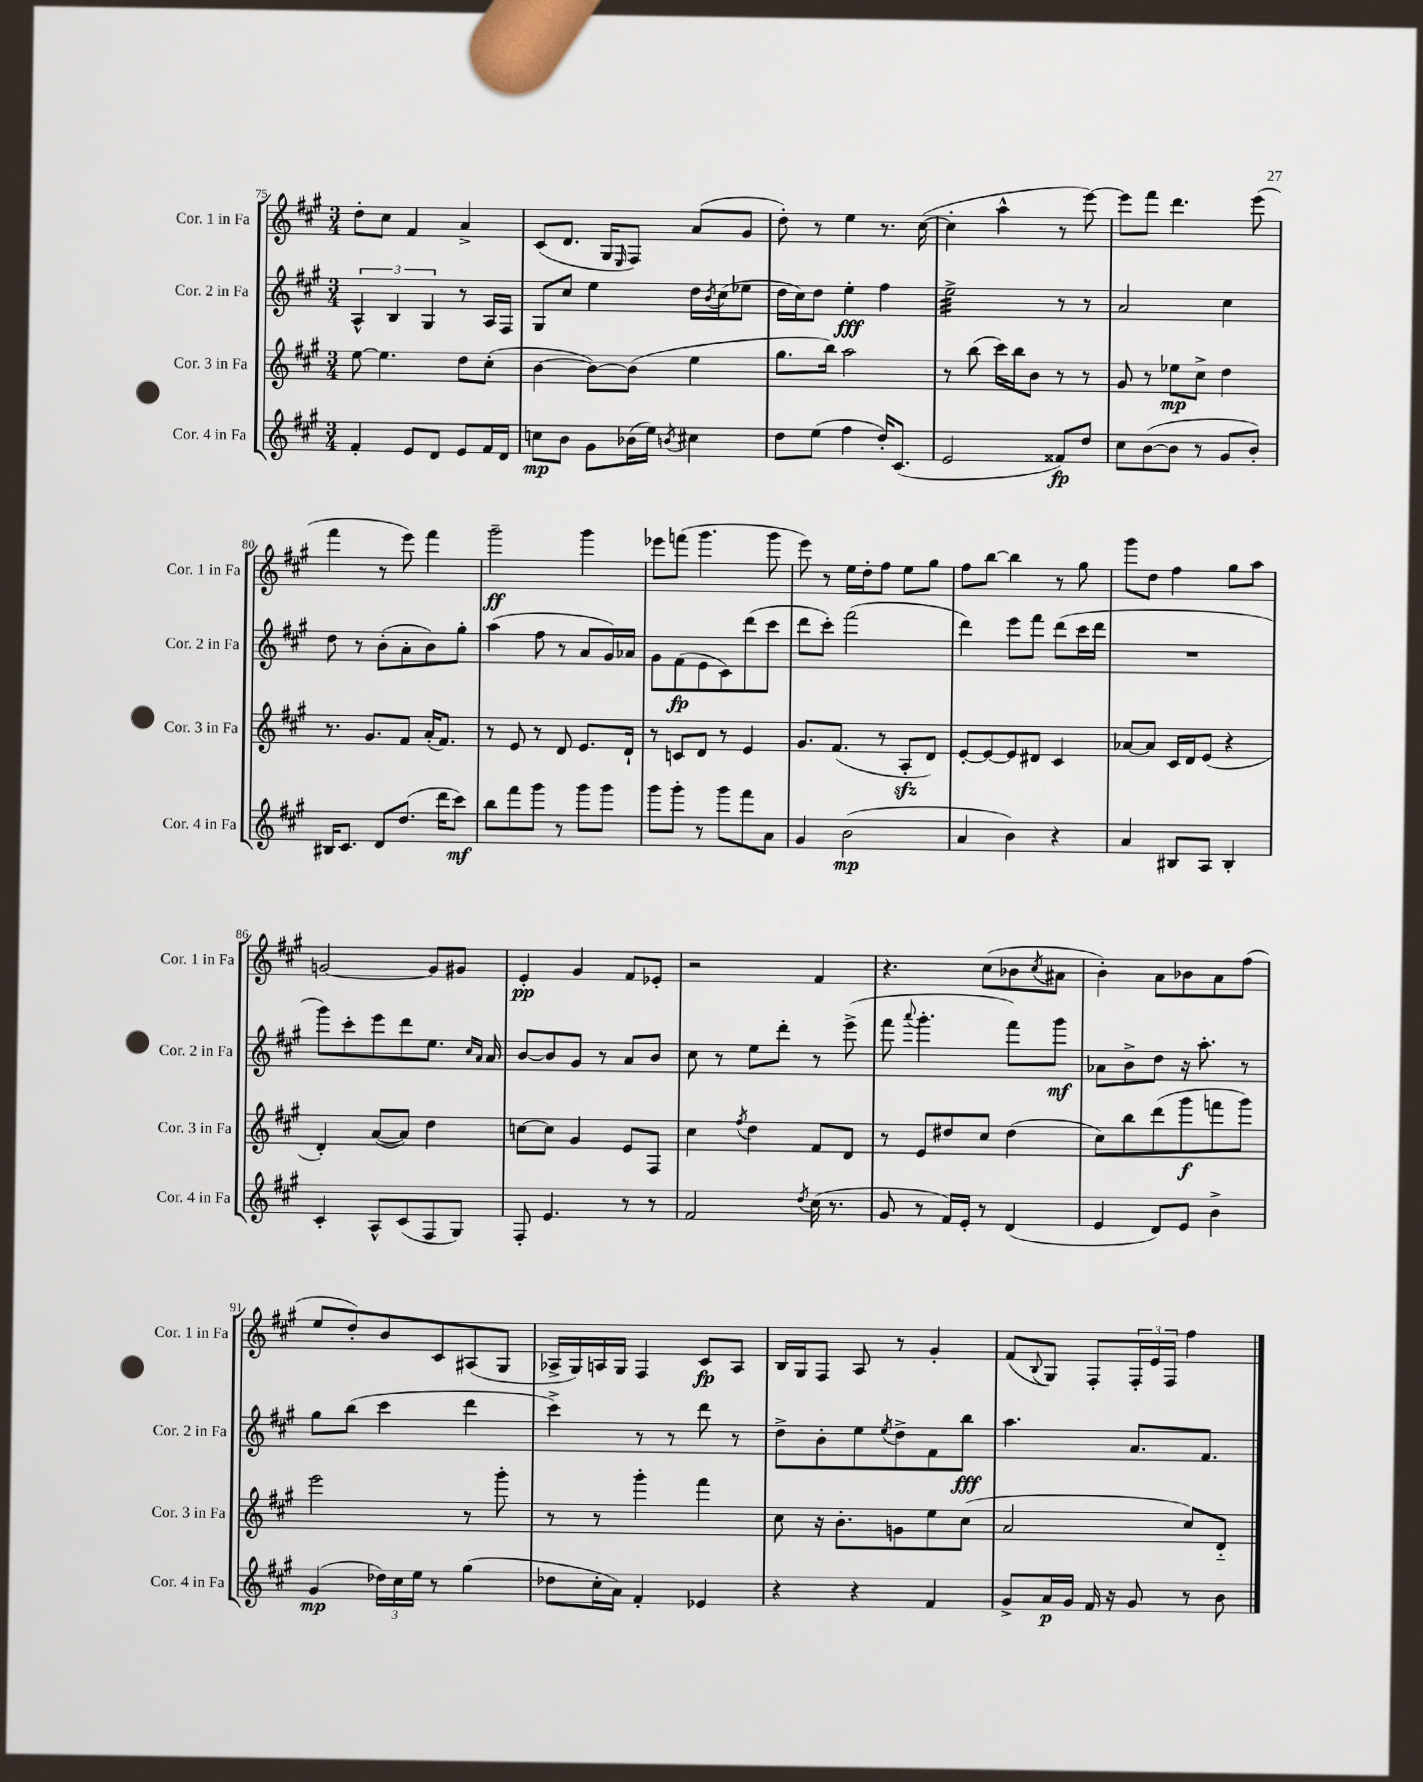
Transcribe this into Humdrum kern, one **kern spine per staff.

**kern	**kern	**kern	**kern
*staff4	*staff3	*staff2	*staff1
*clefG2	*clefG2	*clefG2	*clefG2
*k[f#c#g#]	*k[f#c#g#]	*k[f#c#g#]	*k[f#c#g#]
*M3/4	*M3/4	*M3/4	*M3/4
4f#'	[8ee	6A^^	8dd'
.	4.ee]	.	8cc#
.	.	6B	.
8e	.	.	4f#
.	.	6G#	.
8d	.	.	.
8e	8dd	8r	4a^
16f#	(8cc#'	16A	.
16d	.	16F#	.
=	=	=	=
8cc	[4b	8G#	(8c#
8b	.	8cc#	8.d
8g#	8b_)	4ee	.
.	.	.	16G#
.	.	.	16qqE
(16b-	(8b]	.	8F#)
16ee)	.	.	.
8qb	.	.	.
4cc#	4ee	16dd	(8a
.	.	8qb	.
.	.	(16cc#	.
.	.	8ee-	8g#
=	=	=	=
8dd	8.gg#	16dd	8dd')
.	.	16cc#)	.
(8ee	.	8dd	8r
.	16bb)	.	.
4ff#	2aa	4ee'	4ee
16dd')	.	4ff#	8.r
(8.c#	.	.	.
.	.	.	([16cc#
=	=	=	=
2e	8r	2ee^	4cc#']
.	(8bb	.	.
.	16ccc#)	.	4aa^^
.	16bb	.	.
.	8b	.	.
8f##)	8r	8r	8r
8dd	8r	8r	[8eee)
=	=	=	=
8cc#	8g#	2a	8eee]
([8b	8r	.	8fff#
8b]	8ee-	.	4.ddd
8r	8cc#^	.	.
8g#	4dd	4cc#	.
8b')	.	.	(8eee
=	=	=	=
16B#	8.r	8dd	4fff#
8.c#	.	.	.
.	.	8r	.
.	8.g#	.	.
8d	.	(8b'	8r
(8.dd	8f#	8a'	8eee)
.	(16a'	8b)	4fff#
16ddd	8.f#)	.	.
8ccc#)	.	8gg#'	.
=	=	=	=
8bb	8r	(4aa	2ggg#~
8fff#	8e	.	.
8ggg#	8r	8ff#	.
8r	8d	8r	.
8ggg#	8.e	8a	4ggg#
8ggg#	.	16g#)	.
.	16d`	16a-	.
=	=	=	=
8ggg#	8r	8g#	8eee-
8ggg#'	8c	(8f#	(8fff
8r	8d	8e	4.ggg#
8ggg#	8r	8c#)	.
8fff#	4e	(8ddd	.
8a	.	8ccc#	8ggg#
=	=	=	=
4g#	8.g#	8ddd	8eee)
.	.	8ccc#')	8r
.	(8.f#	.	.
(2b	.	(2fff#	16ee
.	.	.	16dd'
.	8r	.	8ff#
.	8A'	.	8ee
.	8d)	.	8gg#
=	=	=	=
4a	[8e'	4ddd)	8ff#
.	8e_	.	[8bb
4b)	8e]	8eee	4bb]
.	8d#	8fff#	.
4r	4c#	(8ddd	8r
.	.	16ccc#	8gg#
.	.	16ddd	.
=	=	=	=
4a	[8a-	2.r	8ggg#
.	8a-]	.	8dd
8B#	16c#	.	4ff#
.	16d	.	.
8A	(8e	.	.
4B#'	4r	.	8gg#
.	.	.	8aa
=	=	=	=
4c#'	4d')	8ggg#)	[2g
.	.	8ccc#'	.
8A^^	([8a	8eee	.
(8c#	8a])	8ddd	.
8F#	4dd	8.ee	8g]
8G#)	.	.	8g#
.	.	16qqcc#	.
.	.	16qqa	.
.	.	16a	.
=	=	=	=
8F#'	[8cc	[8b	4e'
4.e	8cc]	8b]	.
.	4g#	8g#	4g#
.	.	8r	.
8r	8e	8a	8f#
8r	8F#	8b	8e-'
=	=	=	=
2f#	4cc#	8cc#	2r
.	.	8r	.
.	8qff#	.	.
.	4dd	8ee	.
.	.	8ddd'	.
8qdd	.	.	.
(16cc#	8f#	8r	4f#
8.r	.	.	.
.	8d	(8eee^	.
=	=	=	=
8g#	8r	8fff#	4.r
.	.	8qqaaa	.
8r	8e	4.ggg#'	.
16f#)	8dd#	.	.
16e'	.	.	.
8r	8cc#	.	(8cc#
(4d	(4dd#	8fff#)	8b-
.	.	.	8qcc#
.	.	8ggg#	8a#
=	=	=	=
4e	8cc#)	8a-	4b')
.	8bb	8b^	.
8d)	(8ddd	8dd	8a
8e	8ggg#	16r	8b-
.	.	8.aa'	.
4b^	8fff	.	8a
.	8ggg#)	8r	(8ff#
=	=	=	=
(4g#	2eee	8gg#	8ee
.	.	(8bb	8dd')
24dd-)	.	4ccc#	8b
24cc#	.	.	.
24ee	.	.	.
8r	.	.	8c#
(4gg#	8r	4ddd	(8A#
.	8ggg#'	.	8G#
=	=	=	=
8dd-	8r	4ccc#^)	16A-^
.	.	.	16G#)
16cc#'	8r	.	16A
16a)	.	.	16G#
4f#'	4ggg#'	8r	4F#
.	.	8r	.
4e-	4fff#	8ddd	8c#
.	.	8r	8A
=	=	=	=
4r	8cc#	8dd^	16B
.	.	.	16G#
.	16r	8b'	8F#
.	8.b'	.	.
4r	.	8ee	8A
.	.	8qee	.
.	8g	8dd^	8r
4f#	8ee	8f#	4g#'
.	(8cc#	8bb	.
=	=	=	=
8g#^	2a	4.aa	(8f#
.	.	.	8qqB
16a	.	.	8G#)
16g#	.	.	.
16f#	.	.	8F#'
16r	.	.	.
8g#	.	8.a	24F#'
.	.	.	24e
.	.	.	24F#
8r	8cc#)	.	4ff#
.	.	8.f#	.
8b	8d'~	.	.
==	==	==	==
*-	*-	*-	*-
